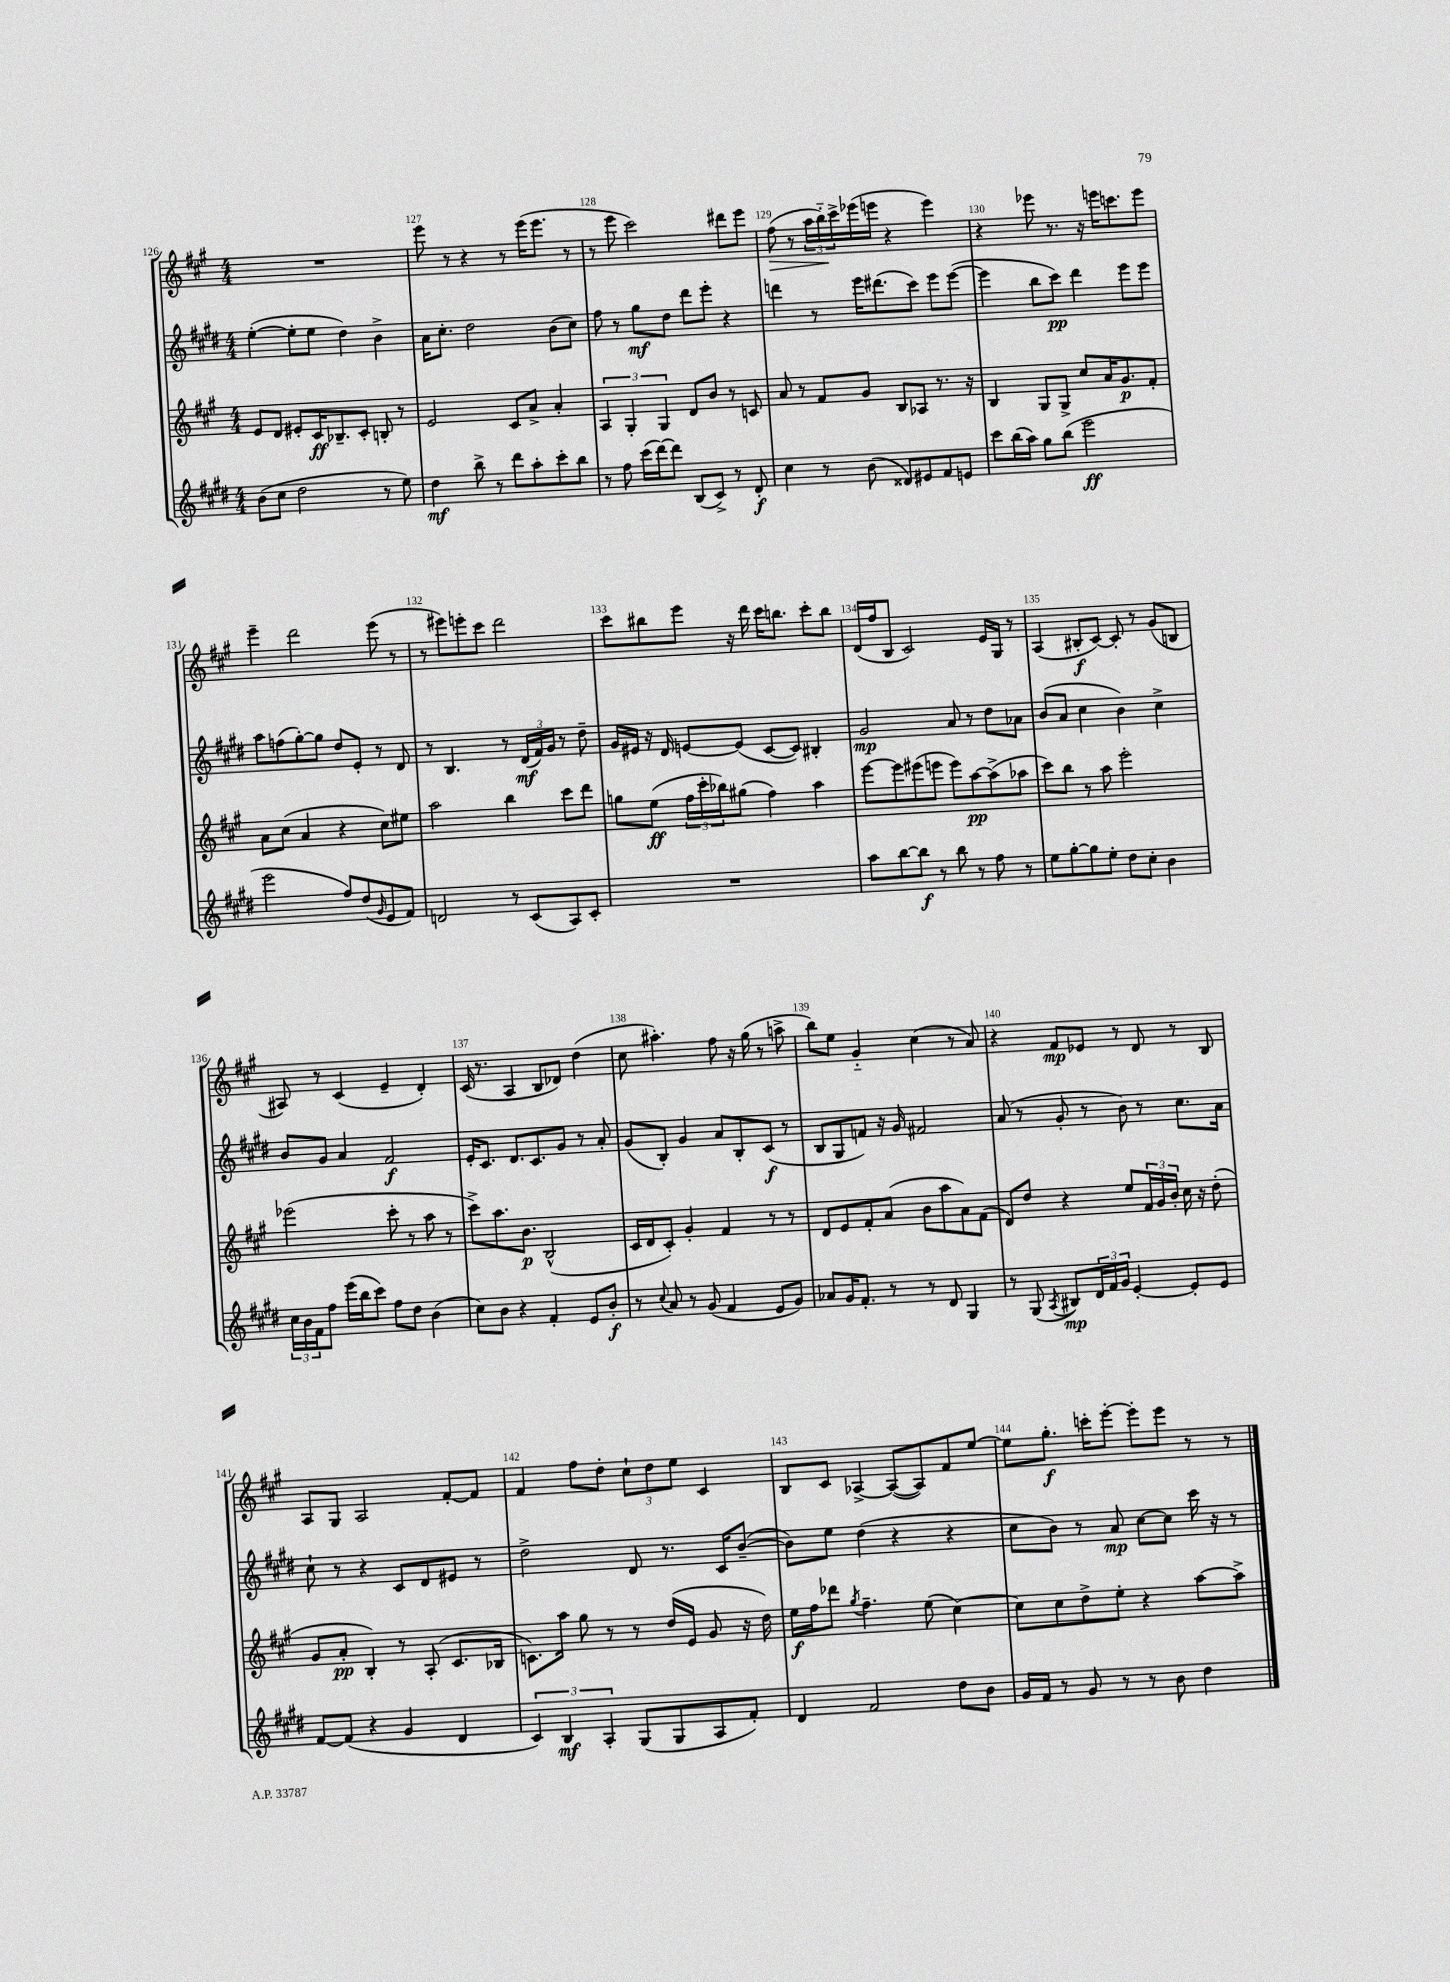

**kern	**kern	**kern	**kern
*staff4	*staff3	*staff2	*staff1
*clefG2	*clefG2	*clefG2	*clefG2
*k[f#c#g#d#]	*k[f#c#g#]	*k[f#c#g#d#]	*k[f#c#g#]
*M4/4	*M4/4	*M4/4	*M4/4
(8b\L	8e/L	([4ee'\	1r
8cc#\J	8d/J	.	.
2dd#\	8e#'/L	8ee'\]L	.
.	16c#/K	8ee\J	.
.	8.B-~/	.	.
.	.	4dd#\)	.
.	8c#'/J	.	.
8r	8B'/	4b^\	.
8ee\)	8r	.	.
=	=	=	=
4dd#\	2e/	16a\LK	8eee\
.	.	8.cc#'\J	.
.	.	.	8r
8bb^\	.	2dd#\	4r
8r	.	.	.
8ddd#\L	8c#/L	.	8r
8aa'\	8a^/J	.	(16eee\LK
.	.	.	8.eee\J
8ccc#'\	4a'/	(8b\L	.
8bb\J	.	8cc#\J)	8r
=	=	=	=
8r	6A/	8ff#\	8r
8ff#\	.	8r	8eee\
.	6G#'/	.	.
(16ccc#\LL	.	8gg#\L	2ccc#\)
[16ddd#\J)	.	.	.
.	6G#/	.	.
8ddd#\]J	.	8dd#\J	.
(8B/L	8d/L	8ddd#\L	.
8c#^/J)	8b/J	8eee'\J	.
8r	8r	4r	8ddd#\L
8d#'/	8c/	.	8eee\J
=	=	=	=
4cc#\	8a/	4ddd\	(8ff#\
.	8r	.	8r
8r	8f#/L	8r	24aa\LL
.	.	.	24bb'~\)
.	.	.	24ccc#^\
(8b\	8g#/J	16eee\LK	(16eee-\
.	.	(8.ddd#\	16eee\JJ
8d##/L)	8B/L	.	4r
8e#/	8A-/J	8ccc#\J)	.
8f#/	8.r	8eee\L	4eee\)
8e/J	.	([8eee\J	.
.	16r	.	.
=	=	=	=
8ccc#\L	4B/	4eee\]	4r
(16bb\L	.	.	.
16aa\JJ)	.	.	.
8gg#\L	8G#/L	8bb\L	8eee-\
(8bb\J	8G#^/J	8ccc#\J)	8.r
2eee\	8cc#/L	4ddd#\	.
.	.	.	16r
.	16a/K	.	16eee\LK
.	8.g#/	.	8.ccc\
.	.	8eee\L	.
.	8f#'/J	8eee\J	8eee\J
=	=	=	=
2eee\	8a\L	8aa\L	4eee~\
.	(8cc#\J	(8ff\	.
.	4a/	[8gg#'\)	2ddd\
.	.	8gg#\]J	.
8ff#/L)	4r	8dd#/L	.
(8dd#/	.	8e'/J	.
16qqg#/	.	.	.
8e/	8cc#\L)	8r	(8eee\
8f#/J)	8ee#\J	8d#/	8r
=	=	=	=
2d/	2aa\	8r	8r
.	.	4.B/	8eee#\L)
.	.	.	8eee'\
.	.	.	8ccc#\J
8r	4bb\	8r	2ddd\
(8c#/L	.	(24d#/LL	.
.	.	24f#/)	.
.	.	24g#/JJ	.
8A/)	8ccc#\L	8r	.
8c#'/J	8ddd\J	8dd#~\	.
=	=	=	=
1r	8gg\L	16g#/LL	8ccc#\L
.	.	16e#/JJ	.
.	(8ee\J	16r	8bb#\
.	.	16d#/	.
.	24ff#\LL	[8e/L	8eee\J
.	24ccc#'\	.	.
.	24bb-\J)	.	.
.	(8gg#\J	(8e/]J	16r
.	.	.	16ddd\
.	4ff#\)	[8c#/L	16ccc#\LK
.	.	.	8.bb\J
.	.	8c#/]J)	.
.	4aa\	4B#'/	8ccc#'\L
.	.	.	8bb\J
=	=	=	=
8aa\L	[8eee\L	2g#/	(16d/LL
.	.	.	16ff#/J
[8bb\	8eee\]	.	8B/J
8bb\]J	(8eee#\	.	2c#/)
8r	8eee\J	.	.
8bb\	8eee\L)	8a/	.
8r	[8aa\	8r	.
8ff#\	(8aa^\]	8dd#\L	16e/LL
.	.	.	16G#/JJ
8r	8aa-\J	8a-\J	8r
=	=	=	=
8ee\L	8ccc#\L)	(8b/L	(4A/
[8gg#'\	8bb\J	8a/J	.
8gg#\]	8r	4cc#\	8B#'/L
8ee'\J	8aa\	.	[8c#/J)
8dd#\L	2eee'\	4b\)	8c#'/]
8cc#'\J	.	.	8r
4b\	.	4cc#^\	(8g#/L
.	.	.	8B/J
=	=	=	=
24cc#\LL	(2eee-\	8b/L	8A#/)
24b\	.	.	.
24f#\J	.	.	.
8ff#\J	.	8g#/J	8r
(16eee\LL	.	4a/	(4c#/
16bb\J	.	.	.
8ccc#\J)	.	.	.
8ff#\L	8ccc#'\	2f#/	4e~/
8dd#\J	8r	.	.
(4b\	8aa\	.	4d'/)
.	8r	.	.
=	=	=	=
8cc#\L)	8ccc#^\L)	16e'/LK	(16c#/
.	.	8.c#/J	8.r
8b\J	8.aa\	.	.
4r	.	8.d#/L	4A/
.	8.b\J	.	.
.	.	8.c#/	.
4f#'/	(2B^^/	.	8B/L
.	.	8g#/J	8d-/J)
8e/L	.	8r	(4dd\
8b'/J	.	8a'/	.
=	=	=	=
8r	16c#/LL	(8g#/L	8cc#\
.	16d/J	.	.
8qqcc#/	.	.	.
8a/	8c#'/J)	8B'/J)	4.aa#'\)
8r	4g#'/	4g#/	.
(8g#/	.	.	.
4f#/	4f#/	8a/L	8ff#\
.	.	8B'/	16r
.	.	.	(16gg#\
8e/L	8r	(8c#/J	8r
8g#/J)	8r	8r	8aa^\
=	=	=	=
8a-/L	8d/L	8B/L	8bb\L)
16g#/K	8e/	8G#/	8ee\J
8.f#'/J	.	.	.
.	8f#'/	8f/J)	4g#'~/
8r	(8a/J	16r	.
.	.	16g#/	.
8r	8b\L	2f#/	(4cc#\
8d#/	8aa\	.	.
4G#/	8a\)	.	8r
.	(8f#\J	.	8a/)
=	=	=	=
8r	8d/L)	(8a/	4r
(8G#/	8dd/J	8r	.
8qA/	.	.	.
8B#/L)	4r	8g#'/	8f#/L
24d#/L	.	8r	8e-/J
24f#/	.	.	.
24g#/JJ	.	.	.
[4e'/	8ee/L	8b\)	8r
.	24f#/L	8r	8d/
.	24g#/	.	.
.	24b'/JJ	.	.
8e'/]L	16cc#\	8.cc#\L	8r
.	16r	.	.
8e/J	(8dd'\	.	8B/
.	.	16a\Jk	.
=	=	=	=
[8f#/L	8g#/L	8cc#`\	8A/L
(8f#/]J	8a'/J	8r	8G#/J
4r	4B'/)	4r	2A/
4g#/	8r	8c#/L	.
.	(8A'/	8d#/	.
4d#/	8.c#/L	8e#/J	[8f#'/L
.	.	8r	8f#/]J
.	16B-/Jk	.	.
=	=	=	=
6c#/)	8.c\L)	2dd#^\	4f#/
6B/	.	.	.
.	16aa\Jk	.	.
.	8gg#\	.	8ff#\L
6A'/	.	.	.
.	8r	.	8dd'\J
(8G#/L	8r	8d#/	12cc#`\L
.	.	.	12dd\
8G#/	(16dd/LL	8.r	.
.	.	.	12ee\J
.	16e/JJ	.	.
8A/	8g#/	.	4c#/
.	.	16c#/LK	.
8f#'/J)	16r	([8b~/J	.
.	16dd\)	.	.
=	=	=	=
4d#/	16ee\LL	8b\]L)	8B/L
.	16ff#\J	.	.
.	8ddd-\J	8ee\J	8c#/J
.	8qgg#/	.	.
2f#/	4.ff#~\	(4dd#\	[4A-^/
.	.	4r	(8A-/_L
.	(8ee\	.	8A-/])
8dd#\L	[4cc#\)	4r	8f#/
8b\J	.	.	[8ee/J
=	=	=	=
16g#/LL	8cc#\]L	8cc#\L	8ee\]L
16f#/JJ	.	.	.
8r	8cc#\	8b\J)	8.gg#'\J
8g#/	8dd^\	8r	.
.	.	.	16ccc'\LK
8r	8ee'\J	8a/	[8eee'\J
8r	4r	[8cc#\L	8eee'\]L
8b\	.	8cc#\]J	8eee\J
4dd#\	[8aa\L	16ccc#\	8r
.	.	16r	.
.	8aa^\]J	8r	8r
==	==	==	==
*-	*-	*-	*-
